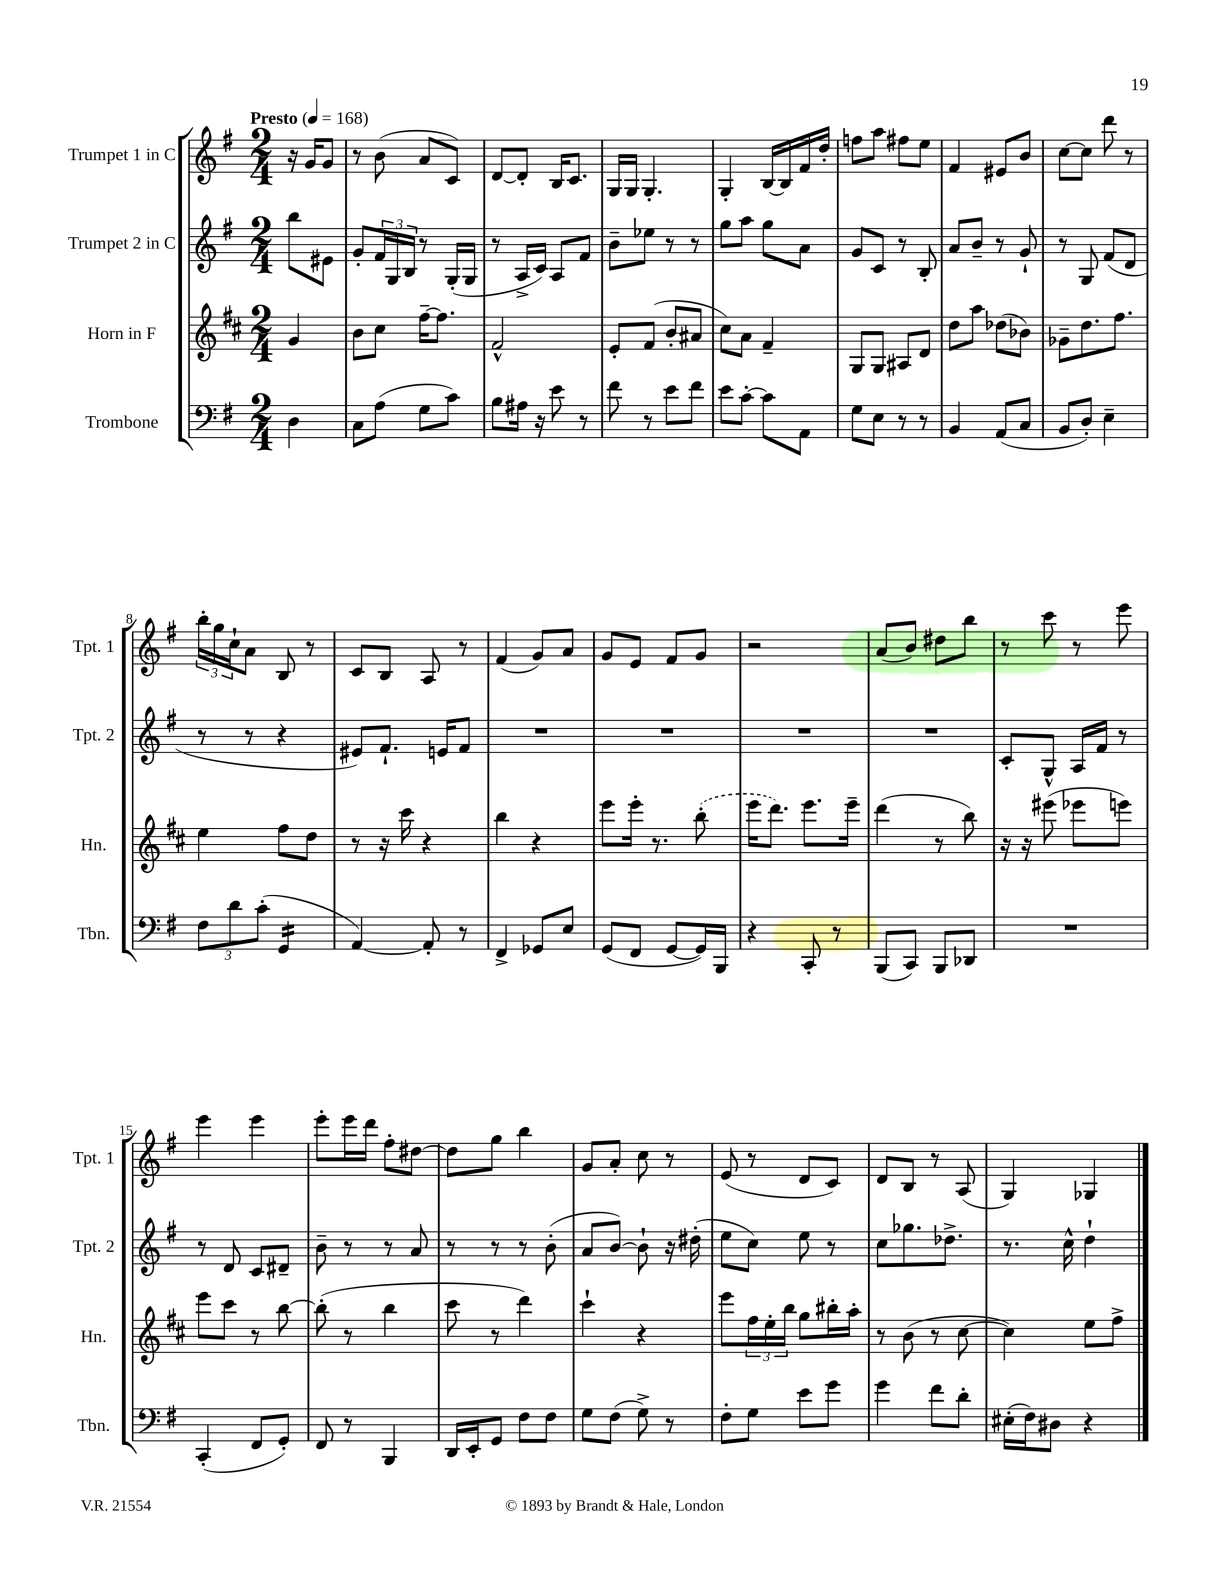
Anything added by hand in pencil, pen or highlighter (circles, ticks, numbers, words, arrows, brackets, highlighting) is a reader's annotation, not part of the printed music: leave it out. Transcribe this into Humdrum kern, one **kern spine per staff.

**kern	**kern	**kern	**kern
*part4	*part3	*part2	*part1
*staff4	*staff3	*staff2	*staff1
*I"Trombone	*I"Horn in F	*I"Trumpet 2 in C	*I"Trumpet 1 in C
*I'Tbn.	*I'Hn.	*I'Tpt. 2	*I'Tpt. 1
*clefF4	*clefG2	*clefG2	*clefG2
*k[f#]	*k[f#c#]	*k[f#]	*k[f#]
*M2/4	*M2/4	*M2/4	*M2/4
*MM168	*MM168	*MM168	*MM168
=	=	=	=
!	!	!	!LO:TX:a:B:t=Presto
4D\	4g/	8bb\L	16r
.	.	.	16g/KL
.	.	8e#X\J	8g/J
=1	=1	=1	=1
8C\L	8b\L	8g'/L	8r
(8A\J	8cc#\J	24f#/L	(8b\
.	.	24G/	.
.	.	24B/JJ	.
8G\L	[16ff#~\KL	8r	8a/L
.	8.ff#\J]	.	.
8c\J)	.	(16G'/LL	8c/J)
.	.	16G/JJ	.
=2	=2	=2	=2
8B\L	2f#^^/	8r	[8d/L
16A#X\Jk	.	16A^/LL	8d'/J]
16r	.	16c/JJ)	.
8e\	.	8A/L	16B/KL
.	.	.	8.c/J
8r	.	8f#/J	.
=3	=3	=3	=3
8f#\	8e'/L	8b~\L	16G/LL
.	.	.	16G/JJ
8r	(8f#/J	8ee-X\J	4.G'/
8e\L	8b'/L	8r	.
8f#\J	8a#X/J	8r	.
=4	=4	=4	=4
8e\L	8cc#\L)	8gg\L	4G'/
[8c'\J	8a\J	8aa\J	.
8c\L]	4f#~/	8gg\L	[16B/LL
.	.	.	16B/]
8AA\J	.	8a\J	16f#/
.	.	.	16dd'/JJ
=5	=5	=5	=5
8G\L	8G/L	8g/L	8ffn\L
8E\J	8G/J	8c/J	8aa\J
8r	8A#X/L	8r	8ff#X\L
8r	8d/J	8B'/	8ee\J
=6	=6	=6	=6
4BB/	8dd\L	8a/L	4f#/
.	8aa\J	8b~/J	.
(8AA/L	(8dd-X\L	8r	8e#X/L
8C/J	8b-X\J)	8g`/	8b/J
=7	=7	=7	=7
8BB/L	8g-X~\L	8r	[8cc\L
8D'/J)	8.dd\	8G/	8cc\J]
4E~\	.	(8f#/L	8ddd\
.	8.ff#\J	.	.
.	.	8d/J	8r
!!LO:LB:g=z
=8	=8	=8	=8
12F#\L	4ee\	8r	24bb'\LL
.	.	.	24gg\
12d\	.	.	24cc`\J
.	.	8r	8a\J
(12c'\J	.	.	.
*tremolo	*	*	*
16GG/LL	8ff#\L	4r	8B/
16GG/	.	.	.
16GG/	8dd\J	.	8r
16GG/JJ	.	.	.
*Xtremolo	*	*	*
=9	=9	=9	=9
[4AA/)	8r	8e#X/L)	8c/L
.	16r	8.f#`/J	8B/J
.	16ccc#\	.	.
8AA'/]	4r	.	8A/
.	.	16en/KL	.
8r	.	8f#/J	8r
=10	=10	=10	=10
4FF#^/	4bb\	2r	(4f#/
8GG-X/L	4r	.	8g/L)
8E/J	.	.	8a/J
=11	=11	=11	=11
(8GG/L	8eee\L	2r	8g/L
8FF#/J	16eee'\Jk	.	8e/J
.	8.r	.	.
[8GG/L	.	.	8f#/L
16GG/L])	(8bb'\	.	8g/J
16BBB/JJ	.	.	.
=12	=12	=12	=12
4r	16eee\KL	2r	2r
.	8.ddd\J)	.	.
8CC'/	8.eee\L	.	.
8r	.	.	.
.	16eee~\Jk	.	.
=13	=13	=13	=13
(8BBB/L	(4ddd\	2r	(8a/L
8CC/J)	.	.	8b/J)
8BBB/L	8r	.	8dd#X\L
8DD-X/J	8bb\)	.	8bb\J
=14	=14	=14	=14
2r	16r	8c'/L	8r
.	16r	.	.
.	(8eee#X\	8G^^/J	8ccc\
.	8eee-X\L	16A/LL	8r
.	.	16f#/JJ	.
.	8eeen\J)	8r	8eee\
!!LO:LB:g=z
=15	=15	=15	=15
(4CC'/	8eee\L	8r	4eee\
.	8ccc#\J	8d/	.
8FF#/L	8r	8c/L	4eee\
8GG'/J)	[8bb\	8d#X~/J	.
=16	=16	=16	=16
8FF#/	(8bb'\]	8b~\	8eee'\L
8r	8r	8r	16eee\L
.	.	.	16ddd\JJ
4BBB/	4bb\	8r	8ff#'\L
.	.	8a/	[8dd#X\J
=17	=17	=17	=17
16DD/LL	8ccc#\	8r	8dd#\L]
16EE'/J	.	.	.
8GG/J	8r	8r	8gg\J
8F#\L	4ddd\)	8r	4bb\
8F#\J	.	(8b'\	.
=18	=18	=18	=18
8G\L	4ccc#`\	8a/L	8g/L
(8F#\J	.	[8b/J)	8a'/J
8G^\)	4r	8b`\]	8cc\
8r	.	16r	8r
.	.	(16dd#X'\	.
=19	=19	=19	=19
8F#'\L	8eee\L	8ee\L	(8e/
8G\J	24ff#\L	8cc\J)	8r
.	24ee'\	.	.
.	24bb\JJ	.	.
8e\L	8gg\L	8ee\	8d/L
8g\J	16bb#X'\L	8r	8c/J)
.	16aa'\JJ	.	.
=20	=20	=20	=20
4g\	8r	8cc\L	8d/L
.	(8b\	8.gg-X\	8B/J
8f#\L	8r	.	8r
.	.	8.dd-X^\J	.
8d'\J	[8cc#\	.	(8A/
=21	=21	=21	=21
(16E#X'\LL	4cc#\])	8.r	4G/)
16F#\J)	.	.	.
8D#X\J	.	.	.
.	.	16cc^^\	.
4r	8ee\L	4dd`\	4G-X/
.	8ff#^\J	.	.
==	==	==	==
*-	*-	*-	*-
